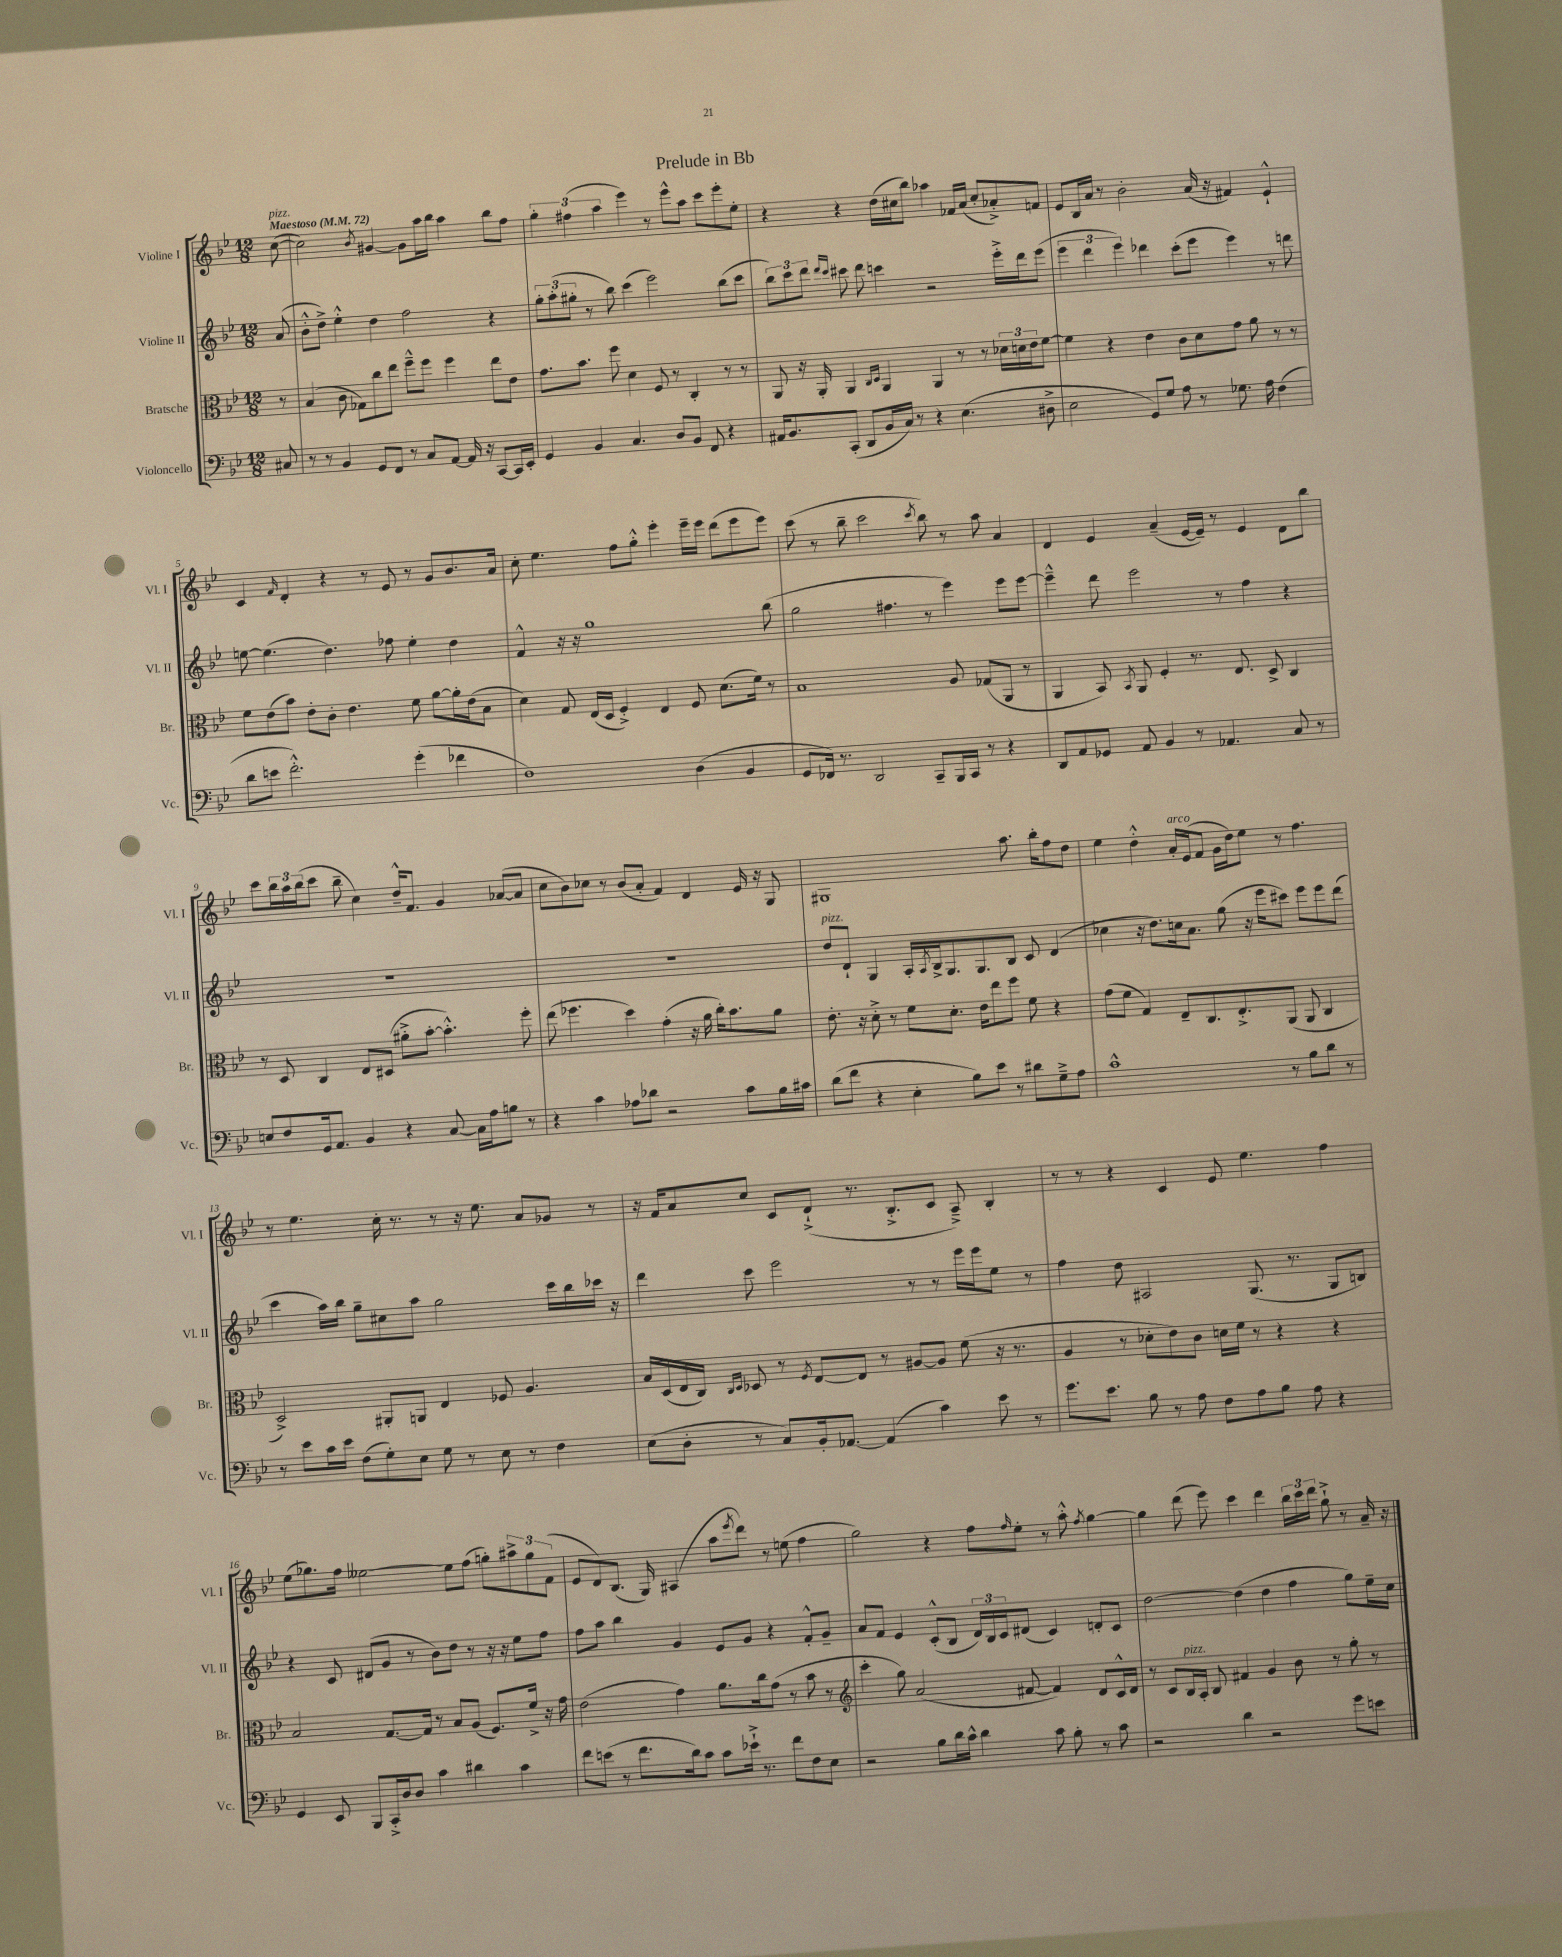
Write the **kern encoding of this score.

**kern	**kern	**kern	**kern
*staff4	*staff3	*staff2	*staff1
*clefF4	*clefC3	*clefG2	*clefG2
*k[b-e-]	*k[b-e-]	*k[b-e-]	*k[b-e-]
*M12/8	*M12/8	*M12/8	*M12/8
*MM72	*MM72	*MM72	*MM72
8C#/	8r	(8a/	([8cc\
=	=	=	=
8r	(4B-/	8b-'^^\L	2cc\])
8r	.	8dd^\J)	.
4BB-/	8c\	4ee-'^^\	.
.	8G-\L)	.	.
.	.	.	8qb-/
8GG/L	8cc\	4dd\	[4g#/
8FF/J	8ee-\J	.	.
8r	8ff~^^\L	2ff\	8g#\]L
8C/L	8ff\J	.	16aa\L
.	.	.	16bb-\JJ
[8AA/J	4ff\	.	4aa\
16AA/]	.	.	.
16r	.	.	.
[8CC/L	8ee-\L	4r	8bb-\L
16CC/]L	8e-\J	.	8ff\J
16EE-'/JJ	.	.	.
=	=	=	=
4GG/	8.g\L	12gg'\L	6gg'\
.	.	(12aa'\	.
.	.	12gg#'\J	(6ff#\
.	8.b-\J	.	.
4BB-/	.	8r	.
.	.	.	6aa\
.	8ff\	8bb-\)	.
4.C/	4d\	(4ccc\	4eee-\)
.	8F/	2eee-\)	8r
8D/L	8r	.	8eee-^^\L
8BB-/J	4C'/	.	8aa\J
8FF/	.	.	8ccc\L
4r	8r	(8bb-\L	8eee-'\
.	8r	8ccc\J	8ee-'\J
=	=	=	=
16AA#/LK	8AA/	12bb-\L)	4r
8.BB-/	.	.	.
.	.	12ccc\	.
.	16r	.	.
.	.	12ddd\J	.
.	16AA'/	.	.
.	.	16qqddd/LL	.
.	.	16qqccc/JJ	.
(8CC'/J	4AA/	8ccc#\	4r
8DD/L	.	8ddd\	.
.	16qqC/LL	.	.
.	16qqD/JJ	.	.
16BB-/L	4AA/	4ccc\	(16dd\LL
16C/JJ)	.	.	16cc#\J
8r	.	.	8bb-\J)
4r	4AA/	2r	4aa-\
(4.E-\	8r	.	16f-/LL
.	.	.	(16a/JJ
.	8r	.	8cc#'/L
.	24d-\LL	16eee-'^\LL	8a-'^/)
.	24d\	.	.
.	.	16ddd\J	.
.	24e-\J	.	.
8D#^\	[8f\J	(8eee-\J	8f/J
=	=	=	=
2E-\	4f\]	6eee-\	8e-/L
.	.	.	16B-/L
.	.	6ddd\	.
.	.	.	16a/JJ
.	4r	.	8r
.	.	6eee-\)	.
.	.	.	2b-'\
8GG/L)	4e-\	4ddd-\	.
8G/J	.	.	.
8A\	8c\L	(8ccc'\L	.
8r	8d\	8eee-\J	(16a/
.	.	.	16r
8.G-\	8g\J	4eee-\)	4f#/)
.	8a\	.	.
16A\	.	.	.
(4F\	8r	8r	4e-`^^/
.	8r	8ddd\	.
=	=	=	=
8d\L	8f\L	[8ee\	4c/
8e\J	(8e-\	(4.ee\]	.
.	.	.	16qqf/
2.f'^^\)	8b-\J)	.	4d'/
.	8e-'\L	.	.
.	8c'\J	4.dd\)	4r
.	4.e-\	.	.
.	.	.	8r
.	.	8ff-\	8e-/
(4g'\	8f\	4ee'\	8r
.	[8a\L	.	8g/L
4f-\	16a'\]L	4dd\	8.b-/
.	(16e-\J	.	.
.	8B-\J	.	.
.	.	.	16a/Jk
=	=	=	=
1F)	4d\)	4f^^/	8cc'\
.	.	.	4.ee-\
.	8G/	16r	.
.	.	16r	.
.	(16E-/LL	1gg	.
.	16D/JJ	.	.
.	4F'^/)	.	8ff\L
.	.	.	8gg'^^\J
.	4E-/	.	4eee-'\
(4D\	8F/	.	16eee-~\LL
.	.	.	16eee-\JJ
.	(8.d\L	.	(8ddd\L
4BB-/	.	.	8eee-\
.	16f\Jk)	.	.
.	8r	(8bb-\	8eee-\J)
=	=	=	=
8GG/L	1B-	2gg\	(8ccc\
16FF-/Jk)	.	.	8r
8.r	.	.	.
.	.	.	8bb-~\
2DD/	.	.	2ccc\
.	.	4.ff#\	.
.	.	.	8qccc/
8CC~/L	.	8r	8bb-\)
16BBB-/L	8A/	4eee-\)	8r
16CC/JJ	.	.	.
8r	(8G-/L	.	8aa\
4r	8AA/J	8eee-\L	4a/
.	8r	[8eee-\J	.
=	=	=	=
8DD/L	4AA/	4eee-~^^\]	4d/
8AA/	.	.	.
8GG-/J	8BB-/)	8ddd\	4e-/
.	8qBB-/	.	.
8AA/	8AA/	2eee-\	.
4BB-/	4F'/	.	(4a~/
8r	8.r	.	[16e-/LL
.	.	.	16e-~/]JJ)
4.AA-/	.	8r	8r
.	8.E-/	.	.
.	.	4ff\	4e-/
.	8D^/	.	.
8C/	4C/	4r	8d\L
8r	.	.	8bb-\J
=	=	=	=
8E/L	8r	1.r	8ccc\L
8F/	8D/	.	24bb-\L
.	.	.	24aa\
.	.	.	(24bb-\J
16GG/k	4C/	.	8ccc\J
8.AA/J	.	.	.
.	.	.	8bb-~\
4BB-/	8E-/L	.	4cc\)
.	(8D#/J	.	.
4r	8a#'^\L	.	16dd~^^/LK
.	.	.	8.f/J
.	[8b-'\J	.	.
[8C/	4.b-'^^\])	.	4g/
16C\]LL	.	.	.
16A\J	.	.	.
8B\J	.	.	([8a-/L
8r	8ff'\	.	8a-/]J
=	=	=	=
4r	(8ee-\	1.r	8cc\L
.	4.ff-\	.	8b-\)
4c\	.	.	8cc-\J
.	.	.	8r
8A-\L	4dd\)	.	(8b-/L
8d-\J	.	.	8a'/J
2r	(4g'\	.	4f/)
.	16r	.	4d/
.	16a\	.	.
.	16cc'\LK)	.	.
.	8.b-\	.	.
8c\L	.	.	16e-/
.	.	.	16r
16B-\L	8a\J	.	8G/
16c#\JJ	.	.	.
=	=	=	=
(8d\L	8.e-'\	8dd/L	1G#
8f\J	.	8d`/J	.
.	16r	.	.
4r	8d'^\	4G/	.
.	8r	.	.
4E-'\	8f\L	16A'/LL	.
.	.	8qA/	.
.	.	16B-^/J	.
.	8.d'\J	8.G/	.
8B-\L)	.	.	.
.	16e-\LK	8.G/	.
8e-\J	8ee-\	.	.
8r	8ff\J	8B-/J	8.aa\
8d#\L	8f\	8c/	.
.	.	.	16bb-'\LK
8G~^\	4r	(4d/	8ff\
8A\J	.	.	8dd\J
=	=	=	=
1c^^	(8g\L	4cc-\	4ee-\
.	8f\J	.	.
.	4G/)	16r	4dd'^^\
.	.	8.dd\L)	.
.	8E-~/L	16cc\k	16a'/LL
.	.	8.a\J	(16e-/J
.	8.C/	.	8f/J
.	.	(8gg\	16g\LL
.	8.E-'^/	.	16dd\J)
.	.	16r	8ee-\J
.	.	16eee-\LK	.
8r	(8AA/J	8ccc#\J)	8r
8B-\L	8AA/	8eee-\L	4.ff\
8d\J	4C/	8eee-\	.
8r	.	(8ddd\J	.
=	=	=	=
8r	2D^/)	4ccc\	8r
8e-\L	.	.	4.ee-\
16c\L	.	16aa\LL)	.
16e-\JJ	.	16bb-\JJ	.
(8F\L	.	8gg~\L	.
8G'\)	8AA#'/L	8cc#\	16cc'\
.	.	.	8.r
8E-\J	8AA/J	8aa\J	.
8G\	4E-/	2gg\	8r
8r	.	.	16r
.	.	.	8.ee-\
8E-\	8F-/	.	.
8r	4.A/	.	8a/L
4F\	.	16ccc\LL	8g-/J
.	.	16bb-\	.
.	.	16ccc-\JJ	8r
.	.	16r	.
=	=	=	=
(8E-\L	16B-/LL	4ddd\	16r
.	(16D/	.	16f/LK
8D'\J	16E-/	.	8a/
.	16C/JJ)	.	.
.	16qqC/LL	.	.
.	16qqD/JJ	.	.
8r	8D-/	8ccc\	8cc/J
8C/L)	8r	2eee-\	8c/L
.	8qF/	.	.
16BB-'/k	[8E-/L	.	(8d`^/J
[8.AA-/J	.	.	.
.	8E-/]J	.	8.r
(4AA-/]	8r	.	.
.	.	.	8.B-'^/L
.	[8A#/L	8r	.
4c\)	8A#/]J	8r	8c/J
.	(8f\	16eee-\LL	8A~^/)
.	.	16eee-\J	.
8e-\	16r	8ee-\J	4B-'/
.	8.r	.	.
8r	.	8r	.
=	=	=	=
8.g\L	4A/	4ff\	8r
.	.	.	8r
8.e-\J	.	.	.
.	8r	8dd\	4r
8B-\	8d-'\L	2A#/	.
8r	8e-\)	.	4c/
8A\	8c\J	.	.
8F\L	16d\LL	.	8e-/
.	16f\JJ	.	.
8A\	8r	(8.G/	4.ee-\
8B-\J	4r	.	.
.	.	8.r	.
8A\	.	.	.
4r	4r	8G/L	4ff\
.	.	8B/J)	.
=	=	=	=
4GG/	2B-/	4r	(8ee-\L
.	.	.	8.gg-\)
8EE-/	.	8c/	.
.	.	.	16ff\Jk
8BBB-/L	.	(8d#/L	[2ee--\
16CC'^/L	[8.G/L	8g/J	.
16D/J	.	.	.
8D/J	.	8r	.
.	16G/]Jk	.	.
4c\	8r	8b-\L)	.
.	8B-/L	8dd\J	8ee--\]L
4d#\	(8A/J	8r	(8ff\J
.	8.F/L)	16r	8gg'\L)
.	.	16r	.
4c\	.	8ee-\L	12aa#^\
.	16f^/Jk	.	.
.	.	.	12gg\
.	16r	8ff\J	.
.	.	.	(12f\J
.	16g\	.	.
=	=	=	=
8f\L	(2e-\	8ff\L	8e-/L
(8e\J	.	8aa\J	8d/)
8r	.	4bb-\	(8.B-/J
8.f\L	.	.	.
.	.	.	16G/)
.	4g\)	4g/	(4A#/
16d\k)	.	.	.
8c\J	.	.	.
8c\L	8.a\L	8e-/L	8aa\L
.	.	.	8qeee-/
16e-`^\Jk	.	8g/J	8ddd\J)
8.r	16cc\k	.	.
.	(8g\J	4r	8r
8f\L	8r	.	(8ee\
8F\	8b-\	8f'^^/L	4ff\
8E-\J	8r	8g~/J	.
=	=	=	=
*	*clefG2	*	*
2r	4ccc'\	8a/L	2gg\)
.	.	8f/J	.
.	8gg\)	4e-/	.
.	(2a/	.	.
8B-\L	.	(8c'^^/L	4r
16d\L	.	8B-/J	.
16c^^\JJ	.	.	.
4d\	.	24d/LL)	8ff\L
.	.	24B-/	.
.	.	24c/J	.
.	.	.	16qqff/
.	[8f#/	(8d#/J	8ee-'\J
8c\	4f#/])	4c/)	8r
8B-'\	.	.	8aa'^^\
.	.	.	8qff/
8r	8d/L	8d'/L	[4gg\
8c\	16c^^/L	8c/J	.
.	16d/JJ	.	.
=	=	=	=
2r	8r	[2dd\	4gg\]
.	8c/L	.	.
.	16B-/L	.	(8ddd\
.	16A'/JJ	.	.
.	8B-/	.	8eee-\)
4d\	4f#/	(4dd\]	4ccc\
2r	4g/	4dd\	4ddd\
.	8b-\	4ff\	24bb-\LL
.	.	.	24ccc\
.	.	.	24ddd\JJ
.	8r	.	8gg`^\
8g\L	8gg'\	8gg\L)	8r
8e\J	8r	16ee-~\L	16a~/
.	.	16cc\JJ	16r
==	==	==	==
*-	*-	*-	*-
